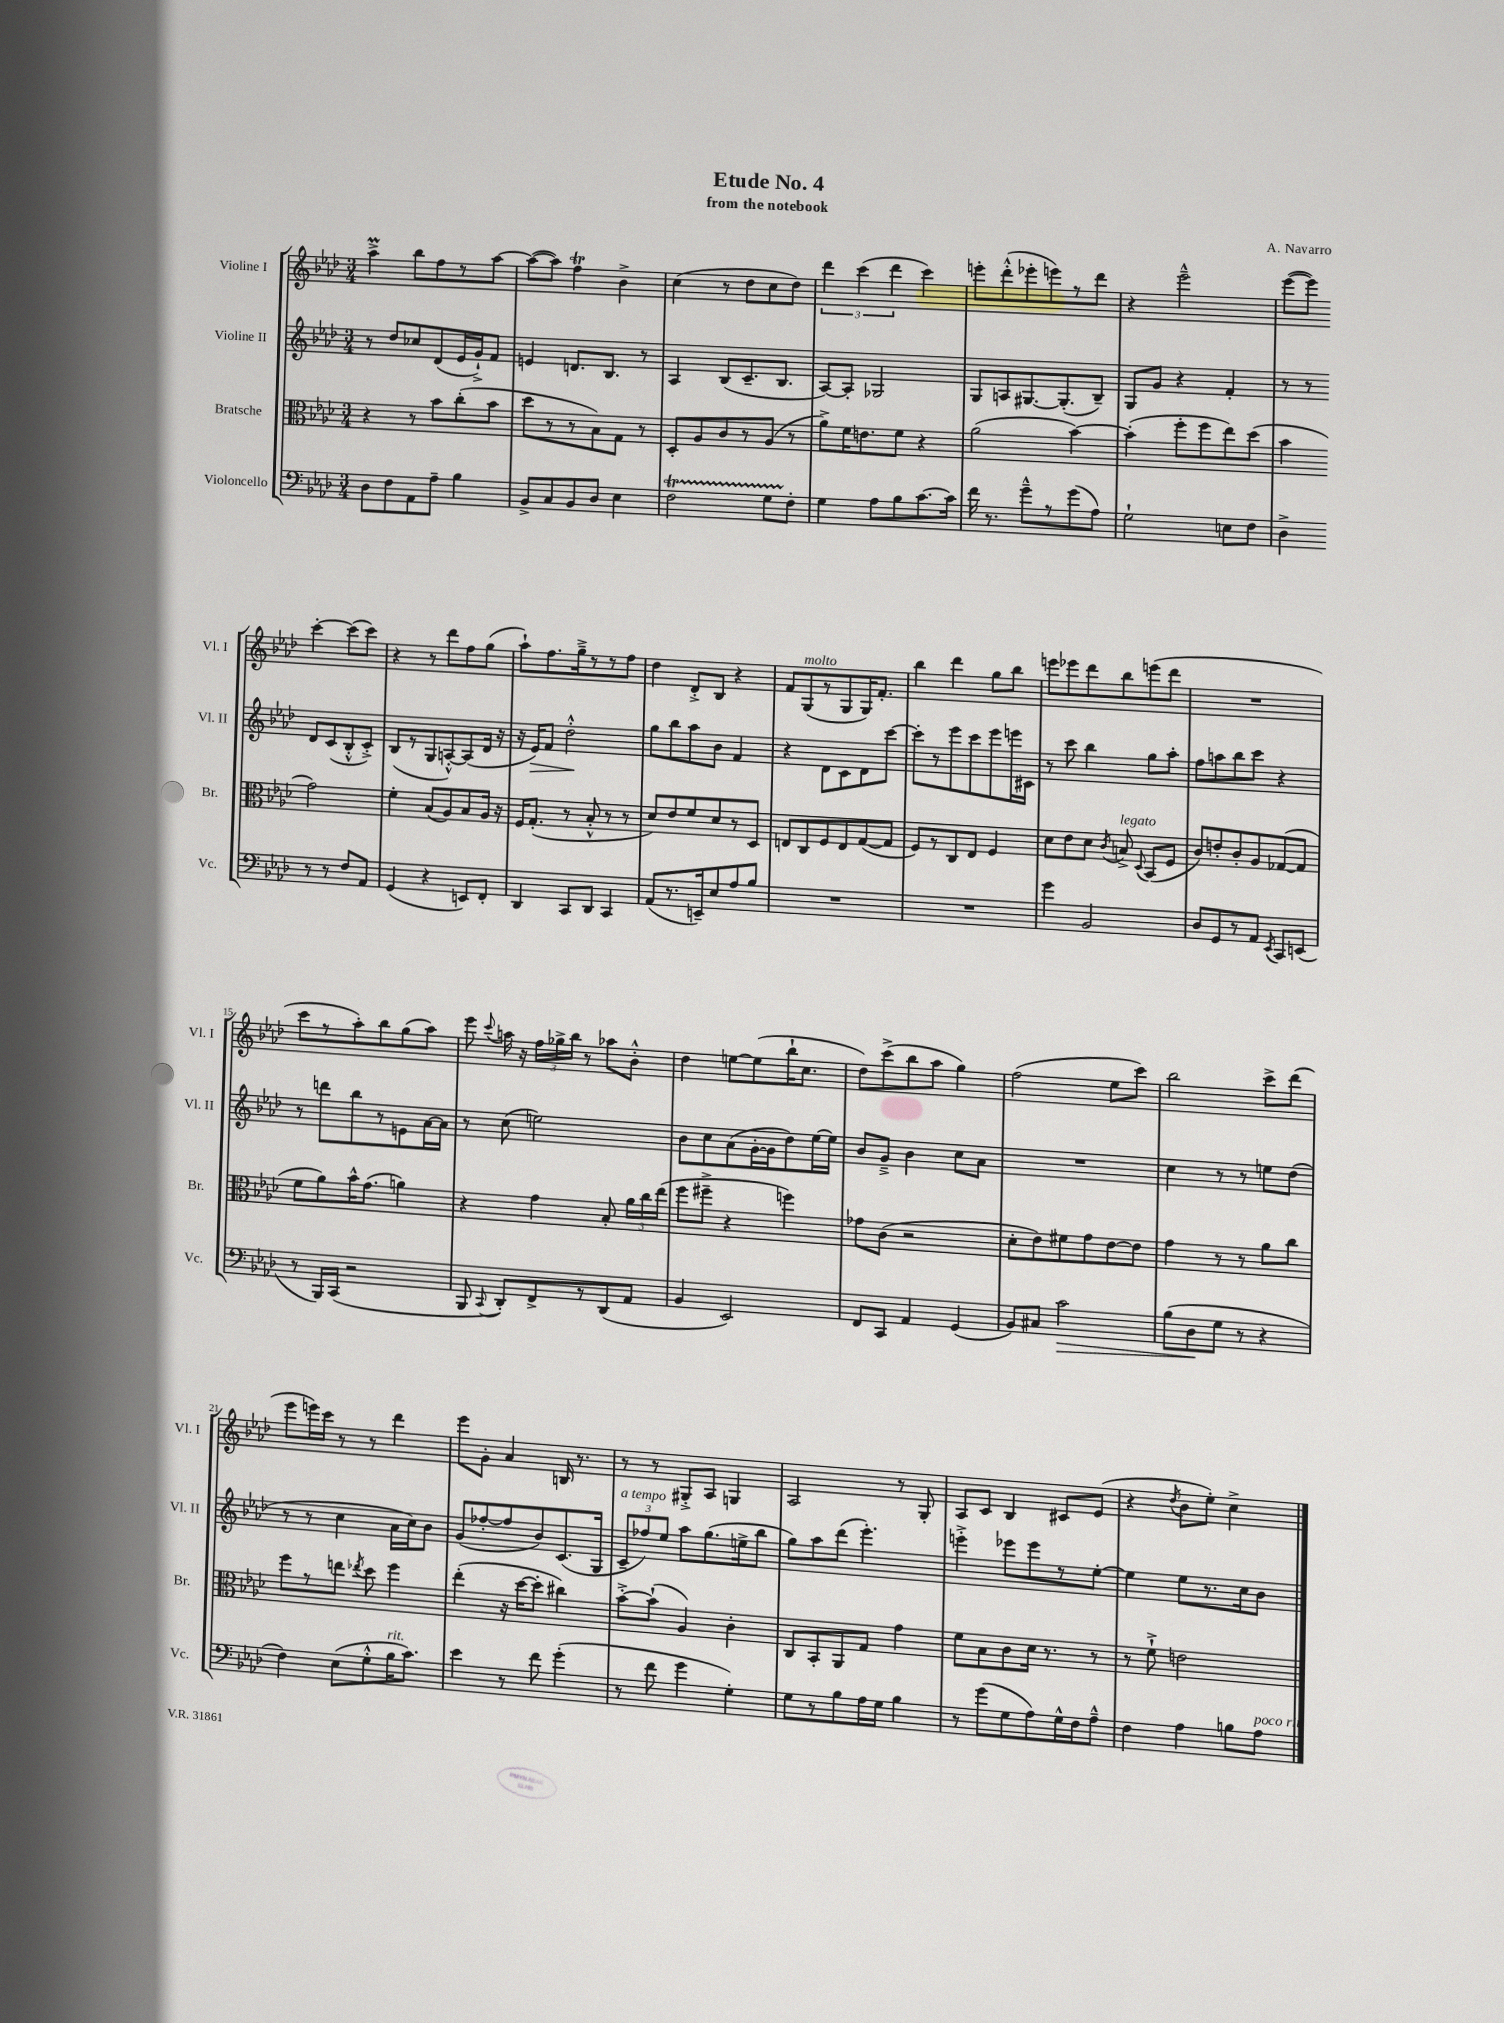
\header { title = "Etude No. 4" composer = "A. Navarro" subtitle = "from the notebook" }
<<
\new StaffGroup <<
\new Staff = "s0" \with { instrumentName = "Violine I" shortInstrumentName = "Vl. I" } {
    \clef treble \key aes \major \numericTimeSignature \time 3/4
    \autoBeamOff aes''4->\prall bes''8[ f''8 r8 aes''8]~ |
    aes''8[~( aes''8]) f''4\trill bes'4-> |
    c''4( r8 des''8[ c''8 des''8]) |
    \tuplet 3/2 { des'''4 c'''4( des'''4 } c'''4) |
    e'''8[-. des'''8-.-^( ees'''8-. e'''8) r8 des'''8] |
    r4 ees'''2---^ |
    ees'''8[~( ees'''8]) c'''4~-. c'''8[( c'''8]) |
    r4 r8 des'''8[ f''8 g''8]( |
    aes''8[-!) f''8. g''16---> r8 r8 f''8] |
    des''4 des'8[-.-> bes8] r4 |
    f'8[ g8^\markup { \italic "molto" }( r8 g8 g16) f'8.]-. |
    bes''4 des'''4 g''8[ bes''8] |
    e'''8[ ees'''8 des'''8 bes''8 e'''8( des'''8] |
    R2. |
    c'''8[ r8 aes''8-.) bes''8 g''8( aes''8]) |
    ees'''8 \appoggiatura { c'''8 } a''16 r16 \tuplet 3/2 { f''16[ ges''16-> bes''16] } r8 aes''8[ bes'8]-.-^ |
    des''4 e''8[~ e''8( bes''16-! c''8.] |
    des''8[) c'''8->( bes''8 aes''8] g''4) |
    f''2( ees''8[ c'''8]) |
    bes''2 c'''8[-> des'''8]( |
    ees'''8[ e'''16) c'''16] r8 r8 des'''4 |
    ees'''8[ g'8]-. aes'4 b16 r8. |
    r8 r8 gis8[-.-> aes8] g4 |
    aes2 r8 g8-. |
    aes8[ c'8] bes4 cis'8[ ees'8]( |
    r4 \acciaccatura { des''8 } bes'8[ ees''8]-.) c''4-> \bar "|." |
}
\new Staff = "s1" \with { instrumentName = "Violine II" shortInstrumentName = "Vl. II" } {
    \clef treble \key aes \major \numericTimeSignature \time 3/4
    \autoBeamOff r8 des''8[ ces''8 des'8( ees'16 g'16-!->) f'8] |
    e'4 d'8.[ bes8.] r8 |
    aes4 bes8[( c'8.-- bes8.] |
    aes8[~) aes8]-. ges2 |
    g8[ a8 gis8.~ gis8.-.( bes8]--) |
    g8[ g'8] r4 f'4-. |
    r8 r8 des'8[ c'8( bes8-.-^ c'8]-.->) |
    bes8[( r8 g8 a8~-.-^) a8( des'16] r16 |
    r16 ees'16[\>) f'8] des''2-.-^\! |
    g''8[ bes''8 aes''8 bes'8] f'4 |
    r4 des'8[ c'8 des'8 c'''8]~ |
    c'''8[-. r8 ees'''8 c'''8 ees'''8 e'''16 cis'16] |
    r8 c'''8 bes''4 g''8[ aes''8]-. |
    f''8[ a''8 bes''8 c'''8] r4 |
    r8 d'''8[ bes''8 r8 e'8 aes'16~ aes'16] |
    r8 c''8( e''2) |
    bes'8[ c''8 aes'8( g'16~-. g'16 des''8) ees''16~ ees''16] |
    bes'8[ g'8]---> bes'4 c''8[ aes'8] |
    R2. |
    c''4 r8 r8 e''8[ des''8]( |
    r8 r8 c''4 aes'16[ c''16) bes'8] |
    g'8[( fes''8~-. fes''8 bes'8) c'8.( g16] |
    \tuplet 3/2 { c'8[--^\markup { \italic "a tempo" } fes''8) ees''8] } aes''8[ g''8.( e''16-> bes''8] |
    g''8[) aes''8 des'''8]( ees'''4.-.) |
    e'''4-.-> ees'''8[ ees'''8 r8 ees''8]~-. |
    ees''4 ees''8[ r8. c''16 bes'8] \bar "|." |
}
\new Staff = "s2" \with { instrumentName = "Bratsche" shortInstrumentName = "Br." } {
    \clef alto \key aes \major \numericTimeSignature \time 3/4
    \autoBeamOff r4 r8 bes'8[ c''8-.( bes'8] |
    des''8[ r8 r8 bes8) g8] r8 |
    des8[-. aes8 c'8 r8 aes8]( r8 |
    aes'8[->) f'16 e'8. f'8] r4 |
    aes'2( bes'4~) |
    bes'4-.( f''8[-. f''8 ees''8) des''8]( |
    bes'4 g'2) |
    f'4-. bes8[( aes8) bes8 aes16] r16 |
    f16[ g8.]-.( r8 bes8-.-^ r8 r8 |
    des'8[) ees'8 f'8 des'8 r8 des8] |
    e8[ c8 f8 e8 g8~( g8] |
    f8[) r8 c8 ees8] f4 |
    des'8[ ees'8 des'8] \acciaccatura { c'8 } b8->^\markup { \italic "legato" } \appoggiatura { des8 } bes,8[( f8] |
    c'8[) e'8-. c'8-. aes8 ges8~( ges8] |
    f'8[ aes'8) bes'16-^ g'8.]( a'4) |
    r4 g'4 bes8-. \tuplet 3/2 { aes'16[ c''16 ees''16]( } |
    f''8[ fis''8]---> r4 f''4) |
    ges'8[ c'8]( r2 |
    des'8[-. ees'8) fis'8 g'8 ees'8~ ees'8] |
    g'4 r8 r8 aes'8[ c''8] |
    f''8[ r8 e''8] \acciaccatura { ees''8 } des''8 f''4 |
    ees''4-.( r16 des''16[~ des''8]-. cis''4) |
    bes'8[~-.-> bes'8]-!( aes4) c'4-. |
    c8[ bes,8-. aes,8 g8] g'4 |
    f'8[ bes8 c'8 des'16] r8. r8 |
    r8 f'8-!-> e'2 \bar "|." |
}
\new Staff = "s3" \with { instrumentName = "Violoncello" shortInstrumentName = "Vc." } {
    \clef bass \key aes \major \numericTimeSignature \time 3/4
    \autoBeamOff des8[ f8 aes,8 aes8]-- bes4 |
    bes,8[-> c8 bes,8 des8] ees4 |
    f2\startTrillSpan g8[ f8]-.\stopTrillSpan |
    g4 aes8[ bes8 c'8.~ c'16] |
    f'16 r8. g'8[---^ r8 g'8( aes8]) |
    g2-! e8[ f8] |
    des4-> r8 r8 f8[ aes,8] |
    g,4( r4 e,8[) f,8]-. |
    des,4 c,8[ des,8] c,4 |
    aes,8[( r8. e,16--) ees8 aes8 bes8] |
    R2. |
    R2. |
    g'4 bes,2 |
    des8[ g,8 r8 aes,8] \acciaccatura { ees,8 } c,8[ e,8]( |
    r8 bes,,16[) c,16]( r2 |
    bes,,8 \appoggiatura { c,8 } des,8[-.) f,8-> r8 des,8( aes,8] |
    bes,4 ees,2) |
    f,8[ c,8] aes,4 g,4( |
    bes,8[) cis8] c'2\> |
    bes8[( des8\! g8] r8 r4 |
    f4) ees8[( g8-.-^ bes16^\markup { \italic "rit." } c'8.]) |
    ees'4 r8 f'8 g'4-.( |
    r8 f'8 g'4 g4-.) |
    g8[ r8 bes8 aes16 g16] bes4 |
    r8 g'8[( g8 aes8) g16-^ f16 aes8]---^ |
    f4 aes4 b8[ aes8]^\markup { \italic "poco rit." } \bar "|." |
}
>>
>>
